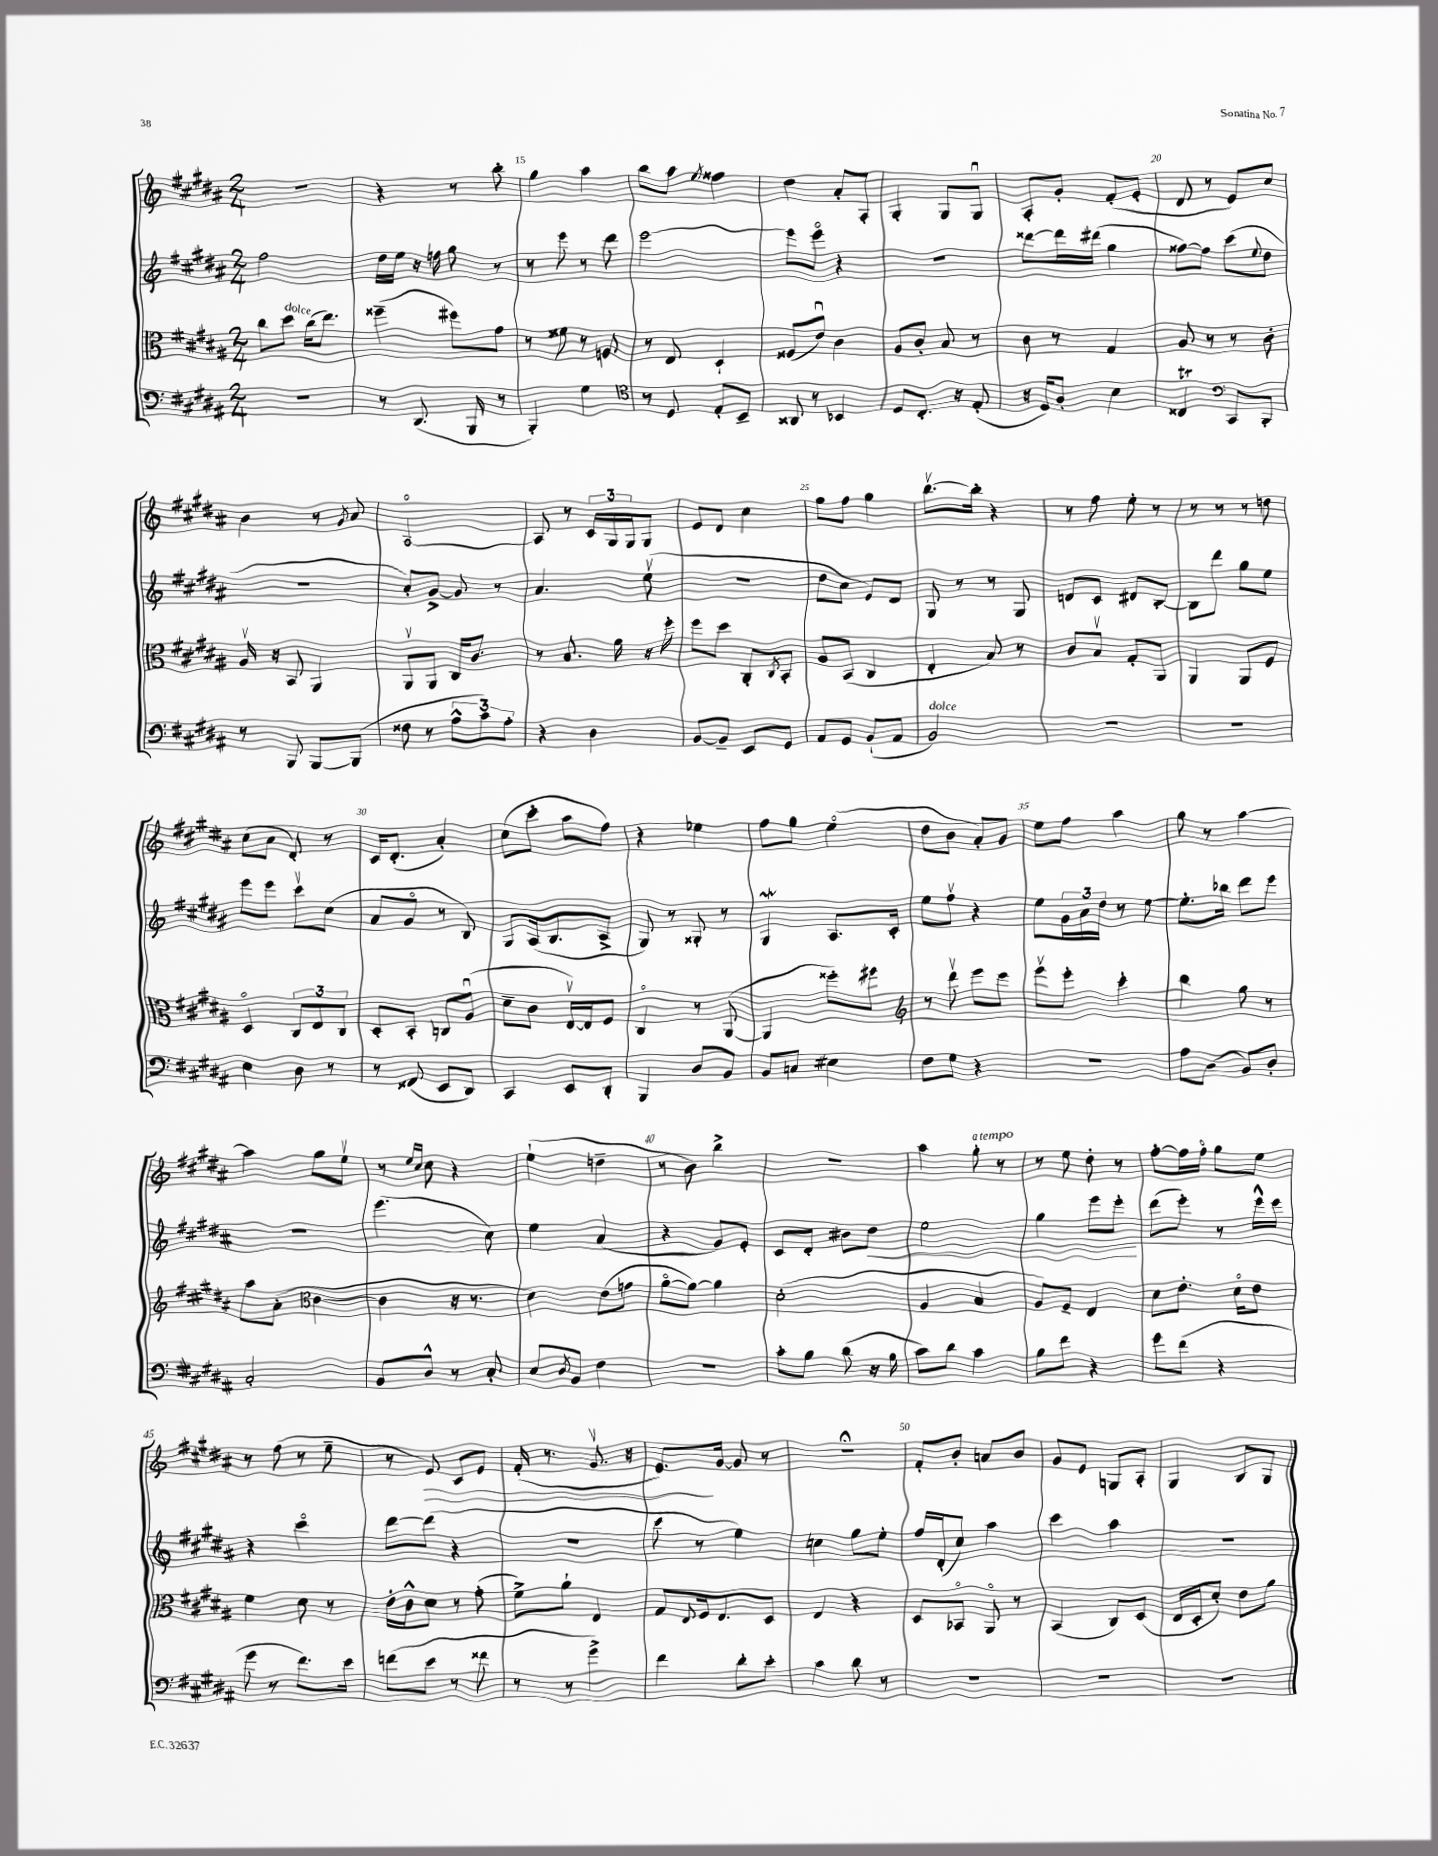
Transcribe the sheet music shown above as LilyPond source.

<<
\new StaffGroup <<
\new Staff = "s0" {
    \clef treble \key b \major \numericTimeSignature \time 2/4
    R2 |
    r4 r8 b''8-. |
    gis''4 ais''4 |
    b''8 ais''8 \acciaccatura { e''8 } fisis''4 |
    dis''4 ais'8-. ais8-. |
    gis4-. gis8 gis8\downbow |
    ais8-. gis'8-. fis'8-.( e'8-. |
    dis'8 r8 e'8) cis''8 |
    b'4 r8 \acciaccatura { gis'8 } ais'8 |
    ais2~\flageolet |
    ais8 r8 \tuplet 3/2 { cis'16 gis16 gis16 } gis8 |
    e'8 dis'8 cis''4 |
    gis''8 fis''8 gis''4 |
    b''8.~\upbow b''16-. r4 |
    r8 fis''8 e''8-. r8 |
    r8 r8 r8 d''8 |
    cis''8( ais'8 dis'8-.) r8 |
    cis'16 dis'8.-.( ais'4-.) |
    cis''8( cis'''8-. ais''8 fis''8) |
    r4 ees''4 |
    fis''8 gis''8 e''4\flageolet( |
    dis''8 b'8 ais'8-.) gis'8 |
    e''8 fis''8 ais''4 |
    gis''8 r8 ais''4~ |
    ais''4 gis''8 e''8\upbow |
    r8 \grace { e''16 cis''16 } cis''8 r4 |
    e''4-!( d''4-- |
    r8 b'8) b''4-> |
    R2 |
    ais''4 gis''8-.^\markup { \italic "a tempo" } r8 |
    r8 e''8 dis''8-. r8 |
    fis''8~-. fis''16 fis''16\flageolet gis''8 e''8 |
    r8 fis''8( r8 e''8-- |
    r8 e'8\>) cis'8 e'8 |
    fis'16-.( r8. gis'8.\upbow r16 |
    e'8.\!) gis'16~ gis'8 r8 |
    r2\fermata |
    fis'8-. b'8-. a'8 b'8 |
    gis'8 e'8 g8 ais8-. |
    gis4 b8 gis8 \bar "|." |
}
\new Staff = "s1" {
    \clef treble \key b \major \numericTimeSignature \time 2/4
    fis''2 |
    dis''16 e''16 r16 f''16 gis''8 r8 |
    r8 e'''8 r8 dis'''8 |
    e'''2~ |
    e'''8 e'''8\flageolet r4 |
    r2 |
    disis'''8~ disis'''16 dis'''16( gis''4 |
    fisis''8~) fisis''8 cis'''8( \appoggiatura { e''8 } dis''8 |
    r2 |
    cis''8-.) gis'8~-> gis'8 r8 |
    ais'4. e''8\upbow( |
    r2 |
    dis''8 cis''8 e'8) dis'8 |
    gis8 r8 r8 gis8 |
    d'8 cis'8 dis'8 b8~-. |
    b8 dis'''8 gis''8 e''8 |
    e'''8 e'''8 cis'''8\upbow cis''8( |
    ais'8 gis'8\flageolet r8 b8) |
    gis8 ais16( b8. ais8-> |
    gis8) r8 gisis8-. r8 |
    gis4\mordent ais8. cis'16-. |
    e''8 fis''8\upbow r4 |
    e''8 \tuplet 3/2 { gis'16 ais'16 dis''16 } r8 e''8~ |
    e''8.-. bes''16 dis'''8 e'''8 |
    R2 |
    e'''4.( cis''8) |
    e''4 ais'4( |
    r4 gis'8) e'8-. |
    cis'8 dis'8-. bis'8 dis''8\< |
    e''2 |
    gis''4 e'''8 e'''8-.\! |
    dis'''8( e'''8-.) r8 e'''16-^ e'''16 |
    r4 cis'''4\flageolet |
    dis'''8~ dis'''8( r4 |
    r2 |
    cis'''8 r8 e''4) |
    c''4 gis''8 e''8-. |
    fis''16 dis'16-.( cis''8) ais''4 |
    cis'''4 ais''4 |
    r2 \bar "|." |
}
\new Staff = "s2" {
    \clef alto \key b \major \numericTimeSignature \time 2/4
    cis''8 dis''8^\markup { \italic "dolce" } cis''16( e''8.) |
    fisis''4--( fis''8) gis'8 |
    r8 fisis'8 r8 f8 |
    r8 e8 dis4-! |
    fisis8( e'8\downbow) cis'4 |
    ais8 cis'8-. b8 r8 |
    cis'8 r8 gis4 |
    ais8 r8 r8 cis'8-. |
    ais16\upbow r16 b,8 ais,4 |
    ais,8\upbow ais,8 cis16 cis'8. |
    r8 b8. ais'16 r16 fis''16-. |
    fis''8 dis''8 cis8-. \acciaccatura { cis8 } b,8-. |
    ais8 b,8( cis4 |
    e4-. b8) r8 |
    cis'8 b8\upbow gis8-. ais,8 |
    ais,4 ais,8 fis8 |
    dis4\flageolet \tuplet 3/2 { cis8 e8 cis8 } |
    dis8-. b,8-. c8 ais8\downbow( |
    dis'8-- cis'8 e16~\upbow) e16 fis8 |
    cis4\flageolet r8 ais,8~( |
    ais,4 fisis''8-.) fis''8 |
    \clef treble r8 dis'''8\upbow e'''8 e'''8 |
    e'''8\upbow e'''8-. cis'''4-. |
    b''4 gis''8 r8 |
    ais''8 ais'8-.( \clef alto cis'4~ |
    cis'4 r16 r8. |
    dis'4) e'8( g'8 |
    ais'8~\flageolet ais'8~) ais'4 |
    dis'2-.( |
    ais4 b4 |
    ais8) fis8-- e4 |
    dis'8 e'8.-. dis'16\flageolet e'8 |
    fis'4 dis'8 r8 |
    e'16-. cis'16-^ dis'8 r8 gis'8-.( |
    fis'8->) ais'8-! e4 |
    gis8 \appoggiatura { e8 } fis16 e8. dis8 |
    e4 r4 |
    dis8 bes,8\flageolet ais,8\flageolet r8 |
    b,4( cis8) dis8( |
    e16 dis16-. dis'8-.) e'8 ais'8 \bar "|." |
}
\new Staff = "s3" {
    \clef bass \key b \major \numericTimeSignature \time 2/4
    r2 |
    r8 dis,8.( b,,16 r8 |
    b,,4-.) gis4 |
    \clef tenor r8 dis8 e8-. b,8-- |
    aisis,8 r8 bes,4 |
    dis8 cis8.-. r16 e8-.( |
    r16 dis16) ais8-. b4 |
    cisis4\trill \clef bass cis,8 b,,8-. |
    r8 b,,8 b,,8~ b,,8( |
    fisis8 r8 \tuplet 3/2 { ais8-^ cis'8) ais8-. } |
    r4 dis4 |
    b,8~ b,8-- e,8 gis,8 |
    ais,8 gis,8 b,8-!( ais,8 |
    b,2^\markup { \italic "dolce" }) |
    R2 |
    R2 |
    e4 dis8 r8 |
    r8 fisis,8( e,8 dis,8) |
    cis,4 e,8 dis,8-. |
    b,,4 dis8 b,8 |
    b,8 c8 eis4 |
    fis8 gis8 r4 |
    R2 |
    ais8 dis8( b,8) dis8-. |
    cis2-. |
    b,8 dis8-^ r8 cis8-. |
    e8 \acciaccatura { dis8 } b,8 fis4 |
    r2 |
    cis'8-. b8 dis'8( r16 b16 |
    cis'8) dis'8 cis'4 |
    b8 fis'8 r4 |
    gis'8 fis'8( r4 |
    gis'8 r8 fis'8.) e'16 |
    f'8( e'8 r8 fisis'8 |
    r8 r8 gis'4->) |
    fis'4 dis'8-. e'8-. |
    cis'4 dis'8 r8 |
    R2 |
    R2 |
    R2 \bar "|." |
}
>>
>>
\layout { \context { \Score currentBarNumber = #13 \override BarNumber.break-visibility = ##(#f #t #t) barNumberVisibility = #(every-nth-bar-number-visible 5) } }
